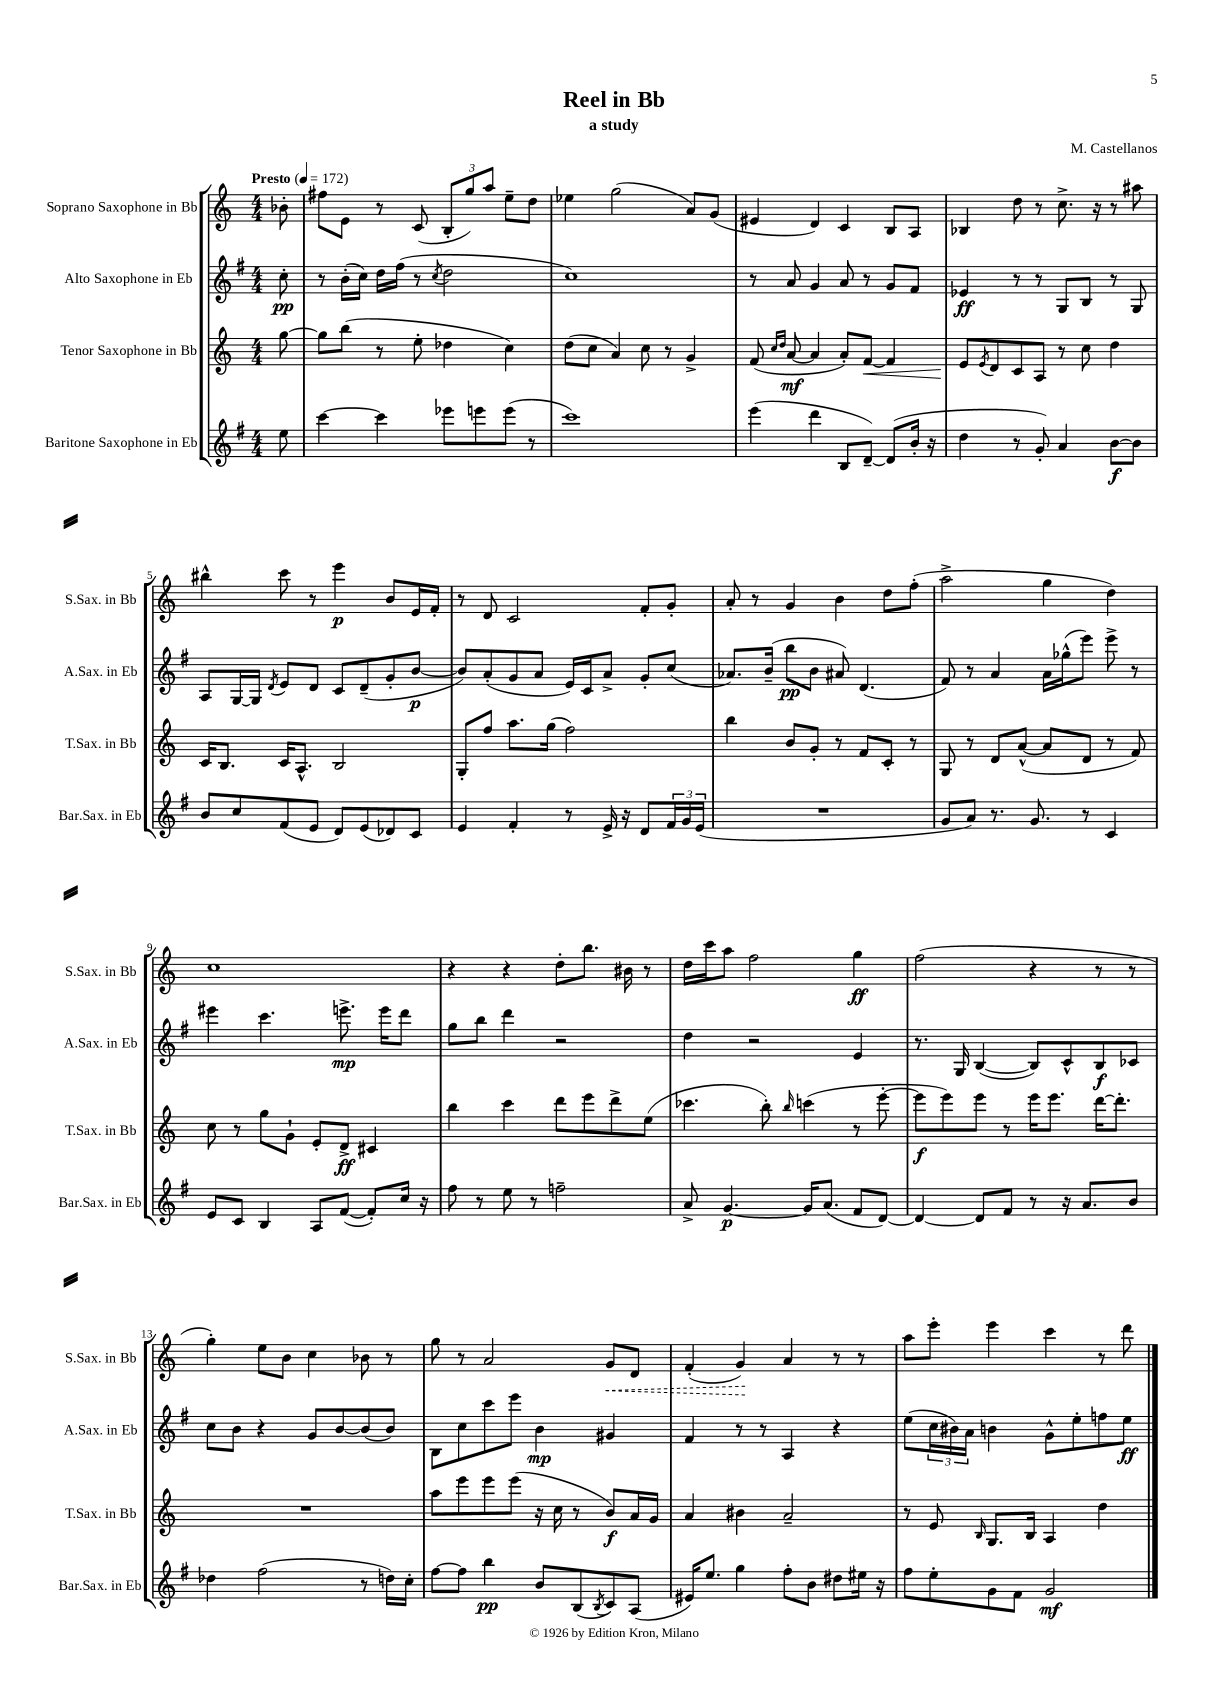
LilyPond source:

\header { title = "Reel in Bb" composer = "M. Castellanos" subtitle = "a study" }
<<
\new StaffGroup <<
\new Staff = "s0" \with { instrumentName = "Soprano Saxophone in Bb" shortInstrumentName = "S.Sax. in Bb" } {
    \clef treble \key c \major \numericTimeSignature \time 4/4 \partial 8 \tempo "Presto" 4 = 172
    bes'8-. |
    fis''8 e'8 r8 c'8( \tuplet 3/2 { b8-. g''8) a''8 } e''8-- d''8 |
    ees''4 g''2( a'8) g'8( |
    eis'4 d'4) c'4 b8 a8 |
    bes4 d''8 r8 c''8.-> r16 r8 ais''8 |
    bis''4-^ c'''8 r8 e'''4\p b'8 e'16 f'16-. |
    r8 d'8 c'2 f'8-. g'8-. |
    a'8-. r8 g'4 b'4 d''8 f''8-.( |
    a''2-> g''4 d''4) |
    c''1 |
    r4 r4 d''8-. b''8. bis'16 r8 |
    d''16 c'''16 a''8 f''2 g''4\ff |
    f''2( r4 r8 r8 |
    g''4-.) e''8 b'8 c''4 bes'8 r8 |
    g''8 r8 a'2 \once \override Hairpin.style = #'dashed-line g'8\< d'8 |
    f'4-.( g'4\!) a'4 r8 r8 |
    a''8 e'''8-. e'''4 c'''4 r8 d'''8 \bar "|." |
}
\new Staff = "s1" \with { instrumentName = "Alto Saxophone in Eb" shortInstrumentName = "A.Sax. in Eb" } {
    \clef treble \key g \major \numericTimeSignature \time 4/4 \partial 8
    c''8-.\pp |
    r8 b'16-.( c''16) d''16 fis''16( r8 \acciaccatura { c''8 } d''2 |
    c''1) |
    r8 a'8 g'4 a'8 r8 g'8 fis'8 |
    ees'4\ff r8 r8 g8 b8 r8 g8 |
    a8 g16~ g16 \acciaccatura { d'8 } e'8 d'8 c'8 d'8--( g'8-. b'8~\p |
    b'8) a'8-.( g'8 a'8 e'16) c'16 a'8-> g'8-. c''8( |
    aes'8.) b'16--( b''8\pp b'8 ais'8) d'4.( |
    fis'8) r8 a'4 a'16 ges''16-^( e'''8) e'''8-> r8 |
    eis'''4 c'''4. e'''8.->\mp e'''16 d'''8 |
    g''8 b''8 d'''4 r2 |
    d''4 r2 e'4 |
    r8. g16 b4~( b8) c'8-^ b8\f ces'8 |
    c''8 b'8 r4 g'8 b'8~ b'8( b'8) |
    b8 c''8 c'''8 e'''8 b'4\mp gis'4 |
    fis'4 r8 r8 a4 r4 |
    e''8( \tuplet 3/2 { c''16 bis'16) a'16 } b'4 g'8-^ e''8-. f''8 e''8\ff \bar "|." |
}
\new Staff = "s2" \with { instrumentName = "Tenor Saxophone in Bb" shortInstrumentName = "T.Sax. in Bb" } {
    \clef treble \key c \major \numericTimeSignature \time 4/4 \partial 8
    g''8~ |
    g''8 b''8( r8 e''8-. des''4 c''4) |
    d''8( c''8 a'4) c''8 r8 g'4-> |
    f'8( \grace { c''16 d''16 } a'8~\mf a'4 a'8-.) f'8~\< f'4 |
    e'8\! \acciaccatura { e'8 } d'8 c'8 a8 r8 c''8 d''4 |
    c'16 b8. c'16 a8.-^ b2 |
    g8-. f''8 a''8. g''16( f''2) |
    b''4 b'8 g'8-. r8 f'8 c'8-. r8 |
    g8 r8 d'8 a'8~-^( a'8 d'8 r8 f'8) |
    c''8 r8 g''8 g'8-! e'8-. d'8->\ff cis'4 |
    b''4 c'''4 d'''8 e'''8 d'''8-> e''8( |
    ces'''4. b''8-.) \grace { b''16 } c'''4( r8 e'''8~-. |
    e'''8\f e'''8) e'''8 r8 e'''16 e'''8. d'''16~ d'''8.-. |
    R1 |
    a''8 e'''8 e'''8 e'''8( r16 c''16 r8 b'8\f) a'16 g'16 |
    a'4 bis'4 a'2-- |
    r8 e'8 \grace { b16 } g8. b16 a4 d''4 \bar "|." |
}
\new Staff = "s3" \with { instrumentName = "Baritone Saxophone in Eb" shortInstrumentName = "Bar.Sax. in Eb" } {
    \clef treble \key g \major \numericTimeSignature \time 4/4 \partial 8
    e''8 |
    c'''4~ c'''4 ees'''8 e'''8 e'''8( r8 |
    c'''1) |
    e'''4( d'''4 b8 d'8~--) d'8( b'16-. r16 |
    d''4 r8 g'8-.) a'4 b'8~\f b'8 |
    b'8 c''8 fis'8( e'8 d'8) e'8( des'8) c'8 |
    e'4 fis'4-. r8 e'16-> r16 d'8 \tuplet 3/2 { fis'16 g'16 e'16( } |
    R1 |
    g'8 a'8) r8. g'8. r8 c'4 |
    e'8 c'8 b4 a8 fis'8~( fis'8-.) c''16 r16 |
    fis''8 r8 e''8 r8 f''2-- |
    a'8-> g'4.~\p g'16 a'8.( fis'8 d'8~) |
    d'4~ d'8 fis'8 r8 r16 a'8. b'8 |
    des''4 fis''2( r8 d''16) c''16-. |
    fis''8~ fis''8 b''4\pp b'8 b8( \acciaccatura { b8 } c'8) a8( |
    eis'16) e''8. g''4 fis''8-. b'8 dis''8 eis''16 r16 |
    fis''8 e''8-. g'8 fis'8 g'2\mf \bar "|." |
}
>>
>>
